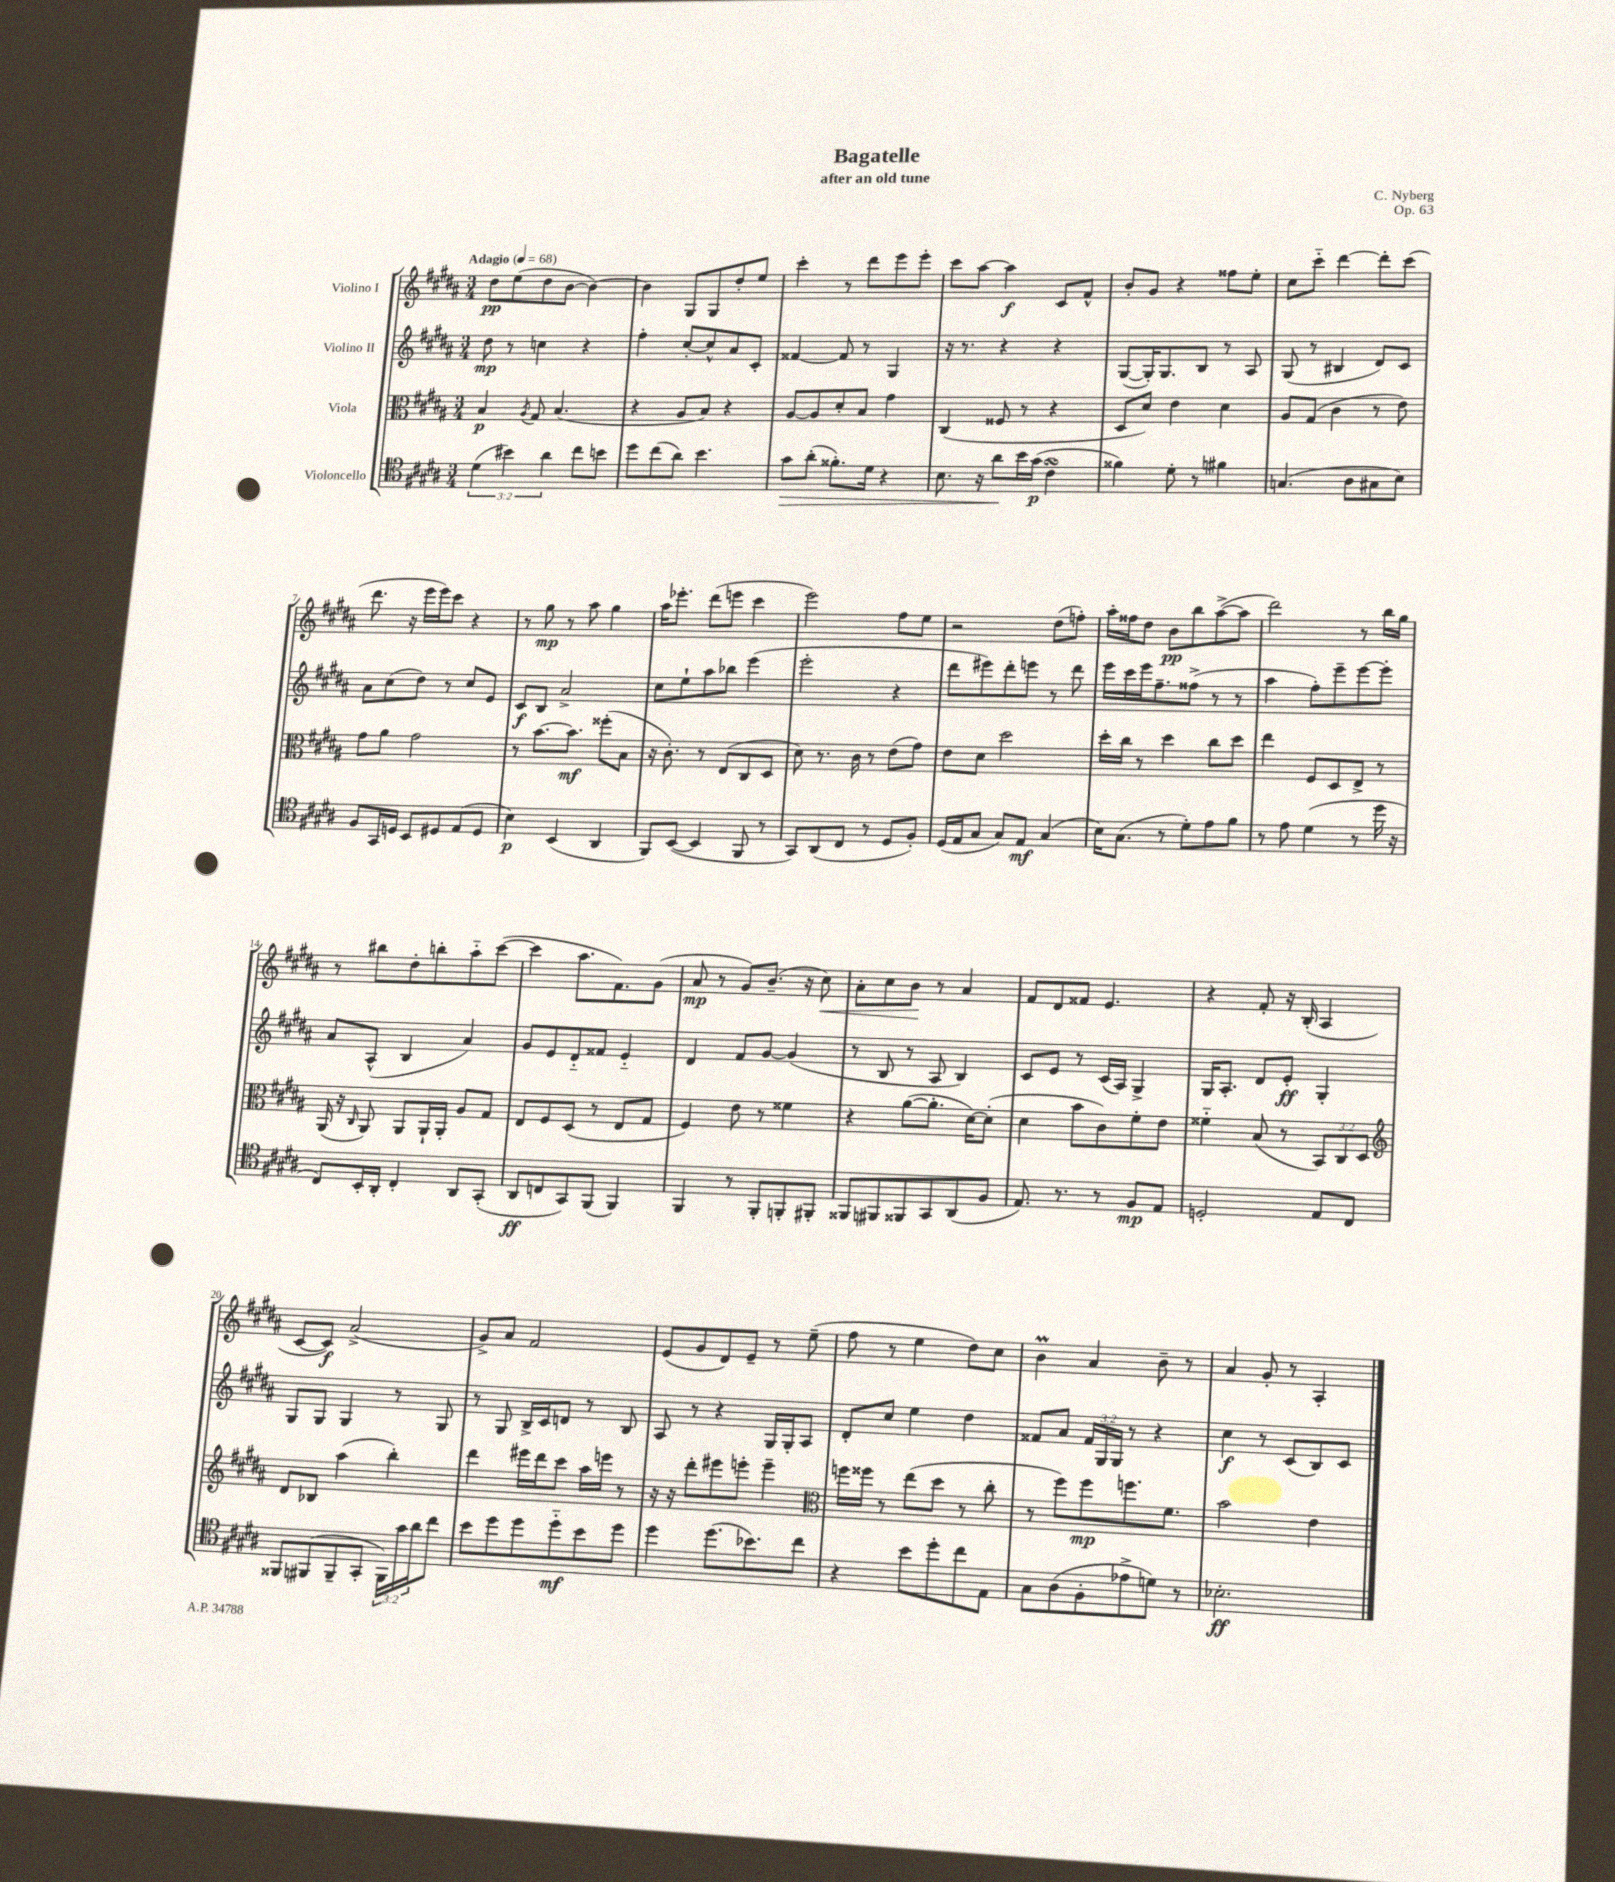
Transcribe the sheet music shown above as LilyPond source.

\header { title = "Bagatelle" composer = "C. Nyberg" subtitle = "after an old tune" opus = "Op. 63" }
<<
\new StaffGroup <<
\new Staff = "s0" \with { instrumentName = "Violino I" } {
    \clef treble \key b \major \numericTimeSignature \time 3/4 \tempo "Adagio" 4 = 68
    dis''8\pp e''8( dis''8 b'8~ b'4~) |
    b'4 gis8 gis8 dis''8-. e''8 |
    cis'''4-. r8 dis'''8 e'''8 e'''8-. |
    cis'''8 ais''8~ ais''4\f cis'8 fis'8-^ |
    b'8-. gis'8 r4 fisis''8 e''8-. |
    cis''8 cis'''8-_ dis'''4~ dis'''8-. cis'''8( |
    dis'''8. r16 e'''16 e'''16) cis'''8 r4 |
    r8 gis''8\mp r8 ais''8 gis''4 |
    ais''16 ees'''8.-. dis'''8( e'''8 cis'''4 |
    e'''2) fis''8 e''8 |
    r2 dis''8( f''8-.) |
    ais''16-. fisis''16 dis''8 b'8\pp b''8 ais''8~->( ais''8 |
    dis'''2) r8 b''16 gis''16 |
    r8 bis''8 dis''8-. b''8-. ais''8-_ cis'''8~( |
    cis'''4 ais''8. fis'8.) gis'8( |
    ais'8\mp r8 gis'8) b'8.--( r16 cis''8\<) |
    ais'8-. cis''8 b'8\! r8 ais'4 |
    fis'8 dis'8 fisis'8 e'4. |
    r4 fis'8-. r16 b16-.( ais4 |
    cis'8~ cis'8\f) ais'2->( |
    gis'8->) ais'8 fis'2 |
    e'8( gis'8 dis'8) e'8-- r8 e''8--( |
    fis''8 r8 e''4 dis''8) cis''8 |
    b'4\prall ais'4 b'8-- r8 |
    ais'4 gis'8-. r8 ais4-. \bar "|." |
}
\new Staff = "s1" \with { instrumentName = "Violino II" } {
    \clef treble \key b \major \numericTimeSignature \time 3/4 \override Staff.TupletNumber.text = #tuplet-number::calc-fraction-text
    dis''8\mp r8 c''4 r4 |
    fis''4-. cis''8~-. cis''8-^ ais'8 cis'8-. |
    fisis'4~ fisis'8 r8 gis4 |
    r16 r8. r4 r4 |
    gis8~( gis16-.) gis8. b8 r8 ais8 |
    gis8( r8 bis4 dis'8) cis'8 |
    ais'8 cis''8( dis''8) r8 cis''8 e'8 |
    cis'8\f b8 ais'2-> |
    cis''8 e''8-! ais''8 bes''8 e'''4( |
    e'''2-. r4 |
    dis'''8 eis'''8) dis'''8-. e'''8 r8 dis'''8 |
    e'''16 cis'''16 e'''16 fis''8.-- fisis''8->( r8 r8 |
    ais''4 fis''8-.) e'''8-- e'''8~ e'''8-. |
    ais'8 ais8-^( b4 ais'4) |
    gis'8 e'8 dis'8-_ fisis'8 e'4-_ |
    dis'4 fis'8 gis'8~ gis'4( |
    r8 b8 r8 ais8 b4) |
    cis'8 e'8 r8 cis'16( ais16) gis4-> |
    gis16 ais8.-. dis'8 e'8-.\ff gis4-. |
    gis8 gis8 gis4 r8 gis8 |
    r8 gis8 b16-> cis'16 d'8 r8 b8 |
    ais8 r8 r4 gis16 gis16-. ais8 |
    dis'8-. cis''8 e''4 dis''4 |
    fisis'8 ais'8 \tuplet 3/2 { fisis'16 gis16 gis16 } r8 r4 |
    cis''4\f r8 cis'8( b8) cis'8 \bar "|." |
}
\new Staff = "s2" \with { instrumentName = "Viola" } {
    \clef alto \key b \major \numericTimeSignature \time 3/4 \override Staff.TupletNumber.text = #tuplet-number::calc-fraction-text
    b4\p \acciaccatura { ais8 } gis8 b4.( |
    r4 ais8 b8) r4 |
    ais8~ ais8 dis'8-. b8 gis'4 |
    cis4( fisis8 r8 r4 |
    dis8 dis'8) e'4 dis'4 |
    ais8 gis8( cis'4 r8 e'8) |
    gis'8 ais'8 gis'2 |
    r8 b'8.~ b'8.\mf fisis''8-.( b8 |
    r16 cis'8.-.) r8 e8( cis8 dis8 |
    dis'8) r8. cis'16 r8 e'8( gis'8) |
    e'8 dis'8 dis''2 |
    dis''16-. cis''16 r8 dis''4 cis''8 dis''8 |
    e''4 fis8 dis8 e8-> r8 |
    ais,16( r16 \grace { cis16 } ais,8) ais,8 ais,16-! ais,16-. ais8 gis8 |
    e8 fis8 dis8( r8 e8 gis8 |
    fis4) e'8 r8 fisis'4 |
    r4 ais'8~( ais'8.-. dis'16~) dis'8-.( |
    dis'4 b'8 cis'8) fis'8-. e'8 |
    fisis'4-_ b8( r8 \tuplet 3/2 { b,8) cis8 dis8 } |
    \clef treble dis'8 bes8 ais''4( b''4-.) |
    dis'''4 eis'''16 dis'''16 cis'''8 ais''16 e'''16 r8 |
    r16 r16 dis'''8-. eis'''8 e'''8-. e'''4-- |
    \clef alto f''16 fisis''16 r8 e''8( dis''8 r8 cis''8-. |
    r8 fis''8) fis''8\mp f''8. fis'8. |
    b'2 e'4 \bar "|." |
}
\new Staff = "s3" \with { instrumentName = "Violoncello" } {
    \clef tenor \key b \major \numericTimeSignature \time 3/4 \override Staff.TupletNumber.text = #tuplet-number::calc-fraction-text
    \tuplet 3/2 { dis'4( bis'4) ais'4 } cis''8 b'8 |
    dis''8 cis''8( ais'8) b'4. |
    gis'8\> ais'8-.( fisis'8.-.) dis'16 r4 |
    b8. r16 ais'8\! b'16 gis'16\p( cis'4-_\turn |
    fisis'4) dis'8-. r8 fis'4 |
    g4.( ais8 gis8 b8) |
    fis8 gis,16 d16 b,8 dis8 e8( dis8 |
    b4\p) b,4( ais,4 |
    fis,8) b,8~( b,4 fis,8 r8 |
    gis,8) ais,8( cis8 r8 dis8 fis8-.) |
    dis16( e16 gis8 gis8) e8\mf gis4( |
    b16) gis8.( r8 dis'8-.) e'8 fis'8 |
    r8 e'8 dis'4( r8 dis''16 r16 |
    cis8) b,16-. ais,16-. cis4-. ais,8 gis,8-.( |
    ais,8\ff c8 gis,8) fis,8( fis,4) |
    fis,4 r8 fis,8-. f,8-. fis,8-. |
    fisis,8 fis,8 fisis,8 gis,8 ais,8( fis8 |
    e8.) r8. r8 fis8\mp e8 |
    d2-. e8 cis8 |
    fisis,8 fis,8( fis,8-- gis,8-. \tuplet 3/2 { fis,16) gis'16 ais'16 } cis''8 |
    b'8 dis''8 dis''8 dis''8-_\mf b'8 dis''8 |
    dis''4 dis''8.( bes'8.) cis''8 |
    r4 b'8 dis''8-. cis''8 e8 |
    gis8 ais8( fis8-. ees'8-> d'8) r8 |
    bes2.-.\ff \bar "|." |
}
>>
>>
